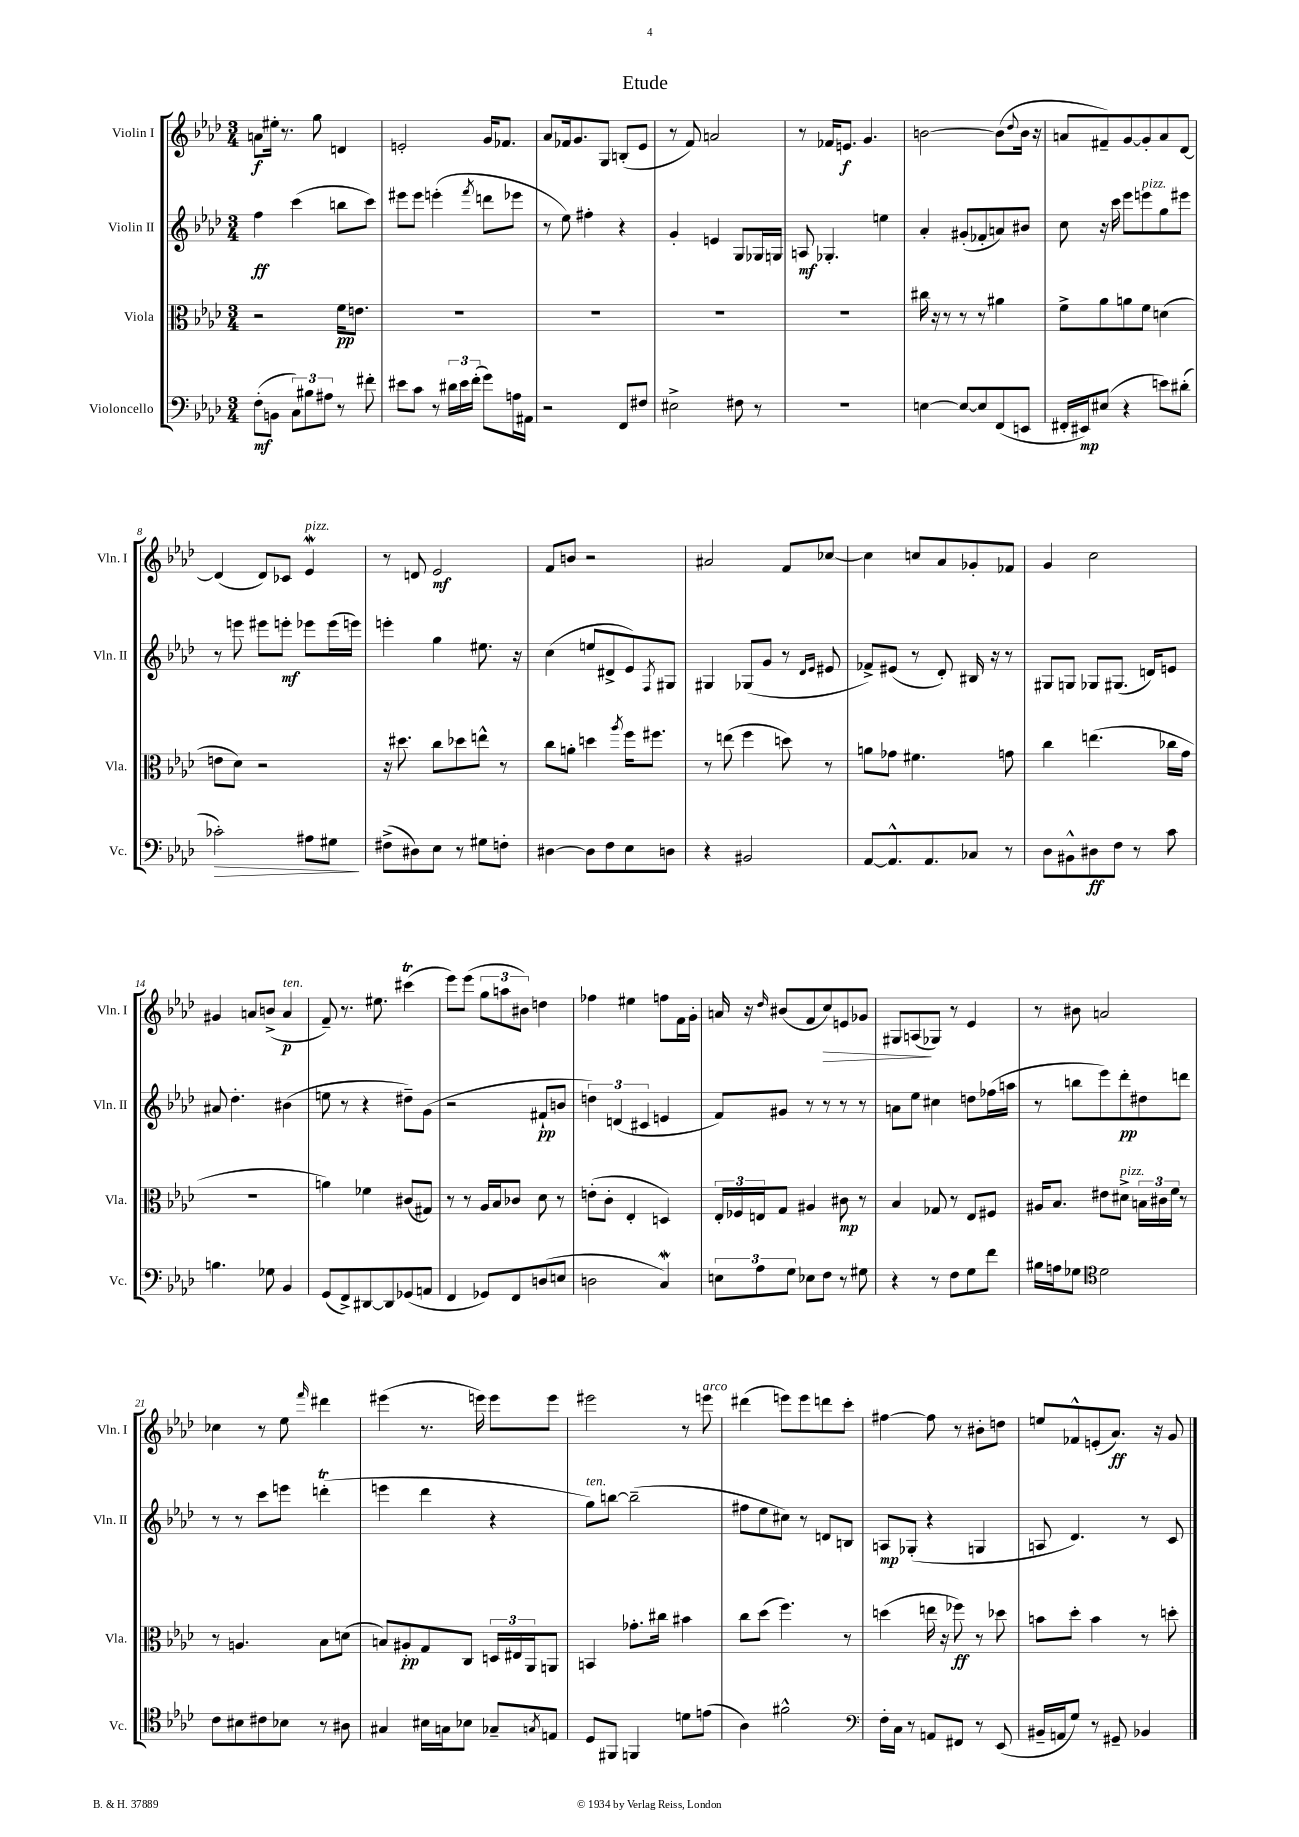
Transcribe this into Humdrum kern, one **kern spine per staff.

**kern	**dynam	**kern	**dynam	**kern	**dynam	**kern	**dynam
*part4	*part4	*part3	*part3	*part2	*part2	*part1	*part1
*staff4	*staff4	*staff3	*staff3	*staff2	*staff2	*staff1	*staff1
*I"Violoncello	*	*I"Viola	*	*I"Violin II	*	*I"Violin I	*
*I'Vc.	*	*I'Vla.	*	*I'Vln. II	*	*I'Vln. I	*
*clefF4	*	*clefC3	*	*clefG2	*	*clefG2	*
*k[b-e-a-d-]	*	*k[b-e-a-d-]	*	*k[b-e-a-d-]	*	*k[b-e-a-d-]	*
*M3/4	*	*M3/4	*	*M3/4	*	*M3/4	*
=1	=1	=1	=1	=1	=1	=1	=1
(8F'\L	mf	2r	.	4ff\	ff	8an\L	f
8BBn\J	.	.	.	.	.	16ee#X'\Jk	.
.	.	.	.	.	.	8.r	.
12C\L)	.	.	.	(4ccc\	.	.	.
12B#X\	.	.	.	.	.	.	.
.	.	.	.	.	.	8gg\	.
12A#X\J	.	.	.	.	.	.	.
8r	.	16f\KL	pp	8bbn\L	.	4dn/	.
.	.	8.en\J	.	.	.	.	.
8f#X'\	.	.	.	8ccc\J)	.	.	.
=2	=2	=2	=2	=2	=2	=2	=2
8e#X\L	.	2.r	.	8eee#X\L	.	2en'/	.
8c\J	.	.	.	8eee#\J	.	.	.
8r	.	.	.	(4eeen'\	.	.	.
24d#X\LL	.	.	.	.	.	.	.
24e#\	.	.	.	.	.	.	.
(24f'\JJ	.	.	.	.	.	.	.
.	.	.	.	8qfff/	.	.	.
8g\L)	.	.	.	8dddn\L	.	16g/KL	.
.	.	.	.	.	.	8.f-X/J	.
16An\L	.	.	.	8eee-X\J	.	.	.
16AA#X\JJ	.	.	.	.	.	.	.
=3	=3	=3	=3	=3	=3	=3	=3
2r	.	2.r	.	8r	.	8a-/L	.
.	.	.	.	8ee-\)	.	16f-X/k	.
.	.	.	.	.	.	8.g/	.
.	.	.	.	4ff#X'\	.	.	.
.	.	.	.	.	.	8G/J	.
8FF/L	.	.	.	4r	.	(8Bn'/L	.
8F#X/J	.	.	.	.	.	8e-/J	.
=4	=4	=4	=4	=4	=4	=4	=4
2E#X^\	.	2.r	.	4g'/	.	8r	.
.	.	.	.	.	.	8f/)	.
.	.	.	.	4en/	.	2an/	.
8F#X\	.	.	.	8G/L	.	.	.
8r	.	.	.	16G-X/L	.	.	.
.	.	.	.	16Gn/JJ	.	.	.
=5	=5	=5	=5	=5	=5	=5	=5
2.r	.	2.r	.	8An/	mf	8r	.
.	.	.	.	4.G-X'/	.	16f-X/KL	.
.	.	.	.	.	.	8.en/J	f
.	.	.	.	.	.	4.g/	.
.	.	.	.	4een\	.	.	.
=6	=6	=6	=6	=6	=6	=6	=6
[4En\	.	16cc#X\	.	4a-'/	.	[2bn\	.
.	.	16r	.	.	.	.	.
.	.	8r	.	.	.	.	.
8E/L_	.	8r	.	(8g#X'/L	.	.	.
8E/]	.	8r	.	8f-X'/	.	.	.
(8FF/	.	4a#X\	.	8an/)	.	(8b\L]	.
.	.	.	.	.	.	8qqdd-/	.
8EEn/J	.	.	.	8b#X/J	.	16b\Jk	.
.	.	.	.	.	.	16r	.
=7	=7	=7	=7	=7	=7	=7	=7
16FF#X'/LL	.	8f^\L	.	8cc\	.	8an/L	.
16EE#X/J)	mp	.	.	.	.	.	.
(8E#X/J	.	8a-\	.	16r	.	8f#X~/)	.
.	.	.	.	16ccc\	.	.	.
4r	.	8an\	.	8eee-\L	.	[8g/	.
!	!	!	!	!LO:TX:a:i:t=pizz.	!	!	!
.	.	8f\J	.	8eeen\	.	8g'/]	.
8en\L)	.	(4dn\	.	8gg\	.	8a/	.
(8d#X'\J	.	.	.	8eee#X\J	.	[8d-/J	.
!!LO:LB:g=z
=8	=8	=8	=8	=8	=8	=8	=8
!	!LO:HP:b	!	!	!	!	!	!
2c-X'\)	>	8en\L	.	8r	.	(4d-/]	.
.	.	8d-\J)	.	8eeen\	.	.	.
.	.	2r	.	8eee#X\L	.	8d-/L)	.
.	.	.	.	8eeen'\J	mf	8c-X/J	.
!	!	!	!	!	!	!LO:TX:a:i:t=pizz.	!
8A#X\L	.	.	.	8eee-X\L	.	4e-W/	.
8G#X\J	.	.	.	(16eee-\L	.	.	.
.	.	.	.	16eeen\JJ)	.	.	.
.	]	.	.	.	.	.	.
=9	=9	=9	=9	=9	=9	=9	=9
(8F#X^\L	.	16r	.	4eeen'\	.	8r	.
.	.	8.dd#X\	.	.	.	.	.
8D#X\)	.	.	.	.	.	8dn/	.
8E-\J	.	8cc\L	.	4gg\	.	2e-/	mf
8r	.	8dd-X\	.	.	.	.	.
8G#X\L	.	8een^^\J	.	8.ee#X\	.	.	.
8Fn'\J	.	8r	.	.	.	.	.
.	.	.	.	16r	.	.	.
=10	=10	=10	=10	=10	=10	=10	=10
[4D#X\	.	8cc\L	.	(4cc\	.	8f/L	.
.	.	8an'\J	.	.	.	8bn/J	.
8D#\L]	.	4ddn\	.	8een/L	.	2r	.
8F\	.	.	.	8d#X^/	.	.	.
.	.	8qaa-/	.	.	.	.	.
8E-\	.	16ff\KL	.	8e-/)	.	.	.
.	.	8.ff#X\J	.	.	.	.	.
.	.	.	.	8qF/	.	.	.
8Dn\J	.	.	.	8G#X/J	.	.	.
=11	=11	=11	=11	=11	=11	=11	=11
4r	.	8r	.	4G#X/	.	2a#X/	.
.	.	(8een\	.	.	.	.	.
2BB#X/	.	4ff\	.	(8G-X/L	.	.	.
.	.	.	.	8g/J	.	.	.
.	.	8ddn\)	.	8r	.	8f/L	.
.	.	.	.	16qqd-/LL	.	.	.
.	.	.	.	16qqe-/JJ	.	.	.
.	.	8r	.	8e#X/	.	[8cc-X/J	.
=12	=12	=12	=12	=12	=12	=12	=12
[8AA-/L	.	8an\L	.	8f-X^/L)	.	4cc-\]	.
8.AA-^^/]	.	8g-X\J	.	(8e#X/J	.	.	.
.	.	4.f#X\	.	8r	.	8ccn/L	.
8.AA-/	.	.	.	.	.	.	.
.	.	.	.	8d-'/)	.	8a-/	.
8C-X/J	.	.	.	16B#X/	.	8g-X'/	.
.	.	.	.	16r	.	.	.
8r	.	8gn\	.	8r	.	8f-X/J	.
=13	=13	=13	=13	=13	=13	=13	=13
8D-\L	.	4cc\	.	8G#X/L	.	4g/	.
8BB#X^^\	.	.	.	8Gn/J	.	.	.
8D#X\	ff	(4.een\	.	8G-X/L	.	2cc\	.
8F\J	.	.	.	(8.G#X/J	.	.	.
8r	.	.	.	.	.	.	.
.	.	.	.	16dn/KL)	.	.	.
8c\	.	16cc-X\LL	.	8en/J	.	.	.
.	.	16g\JJ	.	.	.	.	.
!!LO:LB:g=z
=14	=14	=14	=14	=14	=14	=14	=14
4.Bn\	.	2.r	.	8a#X/	.	4g#X/	.
.	.	.	.	4.dd-'\	.	.	.
.	.	.	.	.	.	8an/L	.
8G-X\	.	.	.	.	.	(8bn^/J	.
!	!	!	!	!	!	!LO:TX:a:i:t=ten.	!
4BB-/	.	.	.	(4b#X\	.	4a/	p
=15	=15	=15	=15	=15	=15	=15	=15
(8GG/L	.	4an\)	.	8een\	.	8f~/)	.
8FF^/)	.	.	.	8r	.	8.r	.
[8DD#X/	.	4f-X\	.	4r	.	.	.
.	.	.	.	.	.	8.ee#X\	.
8DD#/]	.	.	.	.	.	.	.
(8GG-X/	.	(8c#X/L	.	8dd#X~\L)	.	(4ccc#Xt\	.
8AAn/J	.	8G#X/J)	.	(8g\J	.	.	.
=16	=16	=16	=16	=16	=16	=16	=16
4FF/	.	8r	.	2r	.	8eee-\L)	.
.	.	8r	.	.	.	(8eee-\J	.
8GG-X/L)	.	16A-/LL	.	.	.	12gg\L	.
.	.	16B-/J	.	.	.	.	.
.	.	.	.	.	.	12aan\	.
8FF/	.	8c-X/J	.	.	.	.	.
.	.	.	.	.	.	12b#X\J)	.
(8Dn/	.	8d-\	.	8f#X`/L	pp	4ddn\	.
8En/J	.	8r	.	8bn/J	.	.	.
=17	=17	=17	=17	=17	=17	=17	=17
2Dn\	.	(8en'\L	.	6ddn\)	.	4ff-X\	.
.	.	8c'\J	.	.	.	.	.
.	.	.	.	(6dn/	.	.	.
.	.	4E-'/	.	.	.	4ee#X\	.
.	.	.	.	6c#X/	.	.	.
4CW/)	.	4Dn/)	.	4en/	.	8ffn\L	.
.	.	.	.	.	.	16f\L	.
.	.	.	.	.	.	16g'\JJ	.
=18	=18	=18	=18	=18	=18	=18	=18
12En\L	.	24E-'/LL	.	8f/L)	.	16an/	.
.	.	24F-X/	.	.	.	.	.
.	.	.	.	.	.	16r	.
12A-\	.	24En/J	.	.	.	.	.
.	.	.	.	.	.	16qqdd-/	.
.	.	8G/J	.	8g#X/J	.	(8b#X/L	.
12G\J	.	.	.	.	.	.	.
8E-X\L	.	4A#X/	.	8r	.	8f/	.
!	!	!	!	!	!	!	!LO:HP:b
8F\J	.	.	.	8r	.	8cc/)	>
8r	.	8c#X\	mp	8r	.	8en/	.
8G#X\	.	8r	.	8r	.	8g-X/J	.
=19	=19	=19	=19	=19	=19	=19	=19
4r	.	4B-/	.	8an\L	.	8G#X/L	.
.	.	.	.	8ee-\J	.	(8An/	.
8r	.	8G-X/	.	4cc#X\	.	8G-X/J)	]
8F\L	.	8r	.	.	.	8r	.
8G\	.	8E-/L	.	8ddn\L	.	4e-/	.
8f\J	.	8F#X/J	.	(16ff-X\L	.	.	.
.	.	.	.	16aan\JJ	.	.	.
=20	=20	=20	=20	=20	=20	=20	=20
16B#X\LL	.	16A#X/KL	.	8r	.	8r	.
16An\J	.	8.B-/J	.	.	.	.	.
8G-X\J	.	.	.	8bbn\L	.	8b#X\	.
*clefC4	*	*	*	*	*	*	*
2d-\	.	8e#X\L	.	8eee-\)	.	2an/	.
!	!	!LO:TX:a:i:t=pizz.	!	!	!	!	!
.	.	8d#X^\J	.	8ddd-'\	pp	.	.
.	.	24Bn\LL	.	8dd#X\	.	.	.
.	.	24c#X\	.	.	.	.	.
.	.	24f\JJ	.	.	.	.	.
.	.	8r	.	8dddn\J	.	.	.
!!LO:LB:g=z
=21	=21	=21	=21	=21	=21	=21	=21
8c\L	.	8r	.	8r	.	4cc-X\	.
8B#X\	.	4.An/	.	8r	.	.	.
8c#X\	.	.	.	8ccc\L	.	8r	.
8B-X\J	.	.	.	8eeen\J	.	8ee-\	.
.	.	.	.	.	.	16qqfff/	.
8r	.	8B-\L	.	(4dddnt'\	.	4ddd#X\	.
8A#X\	.	(8dn\J	.	.	.	.	.
=22	=22	=22	=22	=22	=22	=22	=22
4G#X/	.	8Bn/L)	.	4eeen\	.	(4eee#X\	.
.	.	8A#X'/	pp	.	.	.	.
16B#X\LL	.	8G/	.	4ddd-\	.	8.r	.
16Gn\J	.	.	.	.	.	.	.
8B-X\J	.	8C/J	.	.	.	.	.
.	.	.	.	.	.	16eeen\)	.
8G-X~/L	.	24Dn/LL	.	4r	.	8eee\L	.
.	.	24E#X/	.	.	.	.	.
.	.	24AA-/J	.	.	.	.	.
8qGn/	.	.	.	.	.	.	.
8En/J	.	8AAn/J	.	.	.	8eee\J	.
=23	=23	=23	=23	=23	=23	=23	=23
!	!	!	!	!LO:TX:a:i:t=ten.	!	!	!
8D-/L	.	4BBn/	.	8gg\L)	.	2eee#X\	.
8FF#X/J	.	.	.	[8bbn\J	.	.	.
4FFn/	.	8.g-X'\L	.	(2bb~\]	.	.	.
.	.	16cc#X\Jk	.	.	.	.	.
8dn\L	.	4b#X\	.	.	.	8r	.
!	!	!	!	!	!	!LO:TX:a:i:t=arco	!
(8en\J	.	.	.	.	.	8eeen\	.
=24	=24	=24	=24	=24	=24	=24	=24
4A-\)	.	8cc\L	.	8ff#X\L	.	(4ddd#X\	.
.	.	(8dd-\J	.	8ee-\	.	.	.
2f#X^^\	.	4.ff\)	.	8cc#X\J)	.	8eeen\L)	.
.	.	.	.	8r	.	8eee\	.
.	.	.	.	8dn/L	.	8dddn\	.
.	.	8r	.	8Bn/J	.	8ccc'\J	.
=25	=25	=25	=25	=25	=25	=25	=25
*clefF4	*	*	*	*	*	*	*
16F'\LL	.	(4ddn\	.	8An/L	mp	[4ff#X\	.
16C\JJ	.	.	.	.	.	.	.
8r	.	.	.	(8G-X'/J	.	.	.
8AAn/L	.	16een\	.	4r	.	8ff#\]	.
.	.	16r	.	.	.	.	.
8FF#X/J	.	8ff-X\)	ff	.	.	8r	.
8r	.	8r	.	4Gn/	.	8b#X'\L	.
(8EE-/	.	8dd-X\	.	.	.	8ddn\J	.
=26	=26	=26	=26	=26	=26	=26	=26
16BB#X~/LL	.	8bn\L	.	8An/	.	8een/L	.
16AAn/J	.	.	.	.	.	.	.
8G/J)	.	8dd-'\J	.	4.d-/)	.	8f-X^^/	.
8r	.	4b\	.	.	.	(8en'/	.
8GG#X~/	.	.	.	.	.	8.a-/J)	ff
4BB-X/	.	8r	.	8r	.	.	.
.	.	.	.	.	.	16r	.
.	.	8ddn'\	.	8c/	.	8g/	.
==	==	==	==	==	==	==	==
*-	*-	*-	*-	*-	*-	*-	*-
